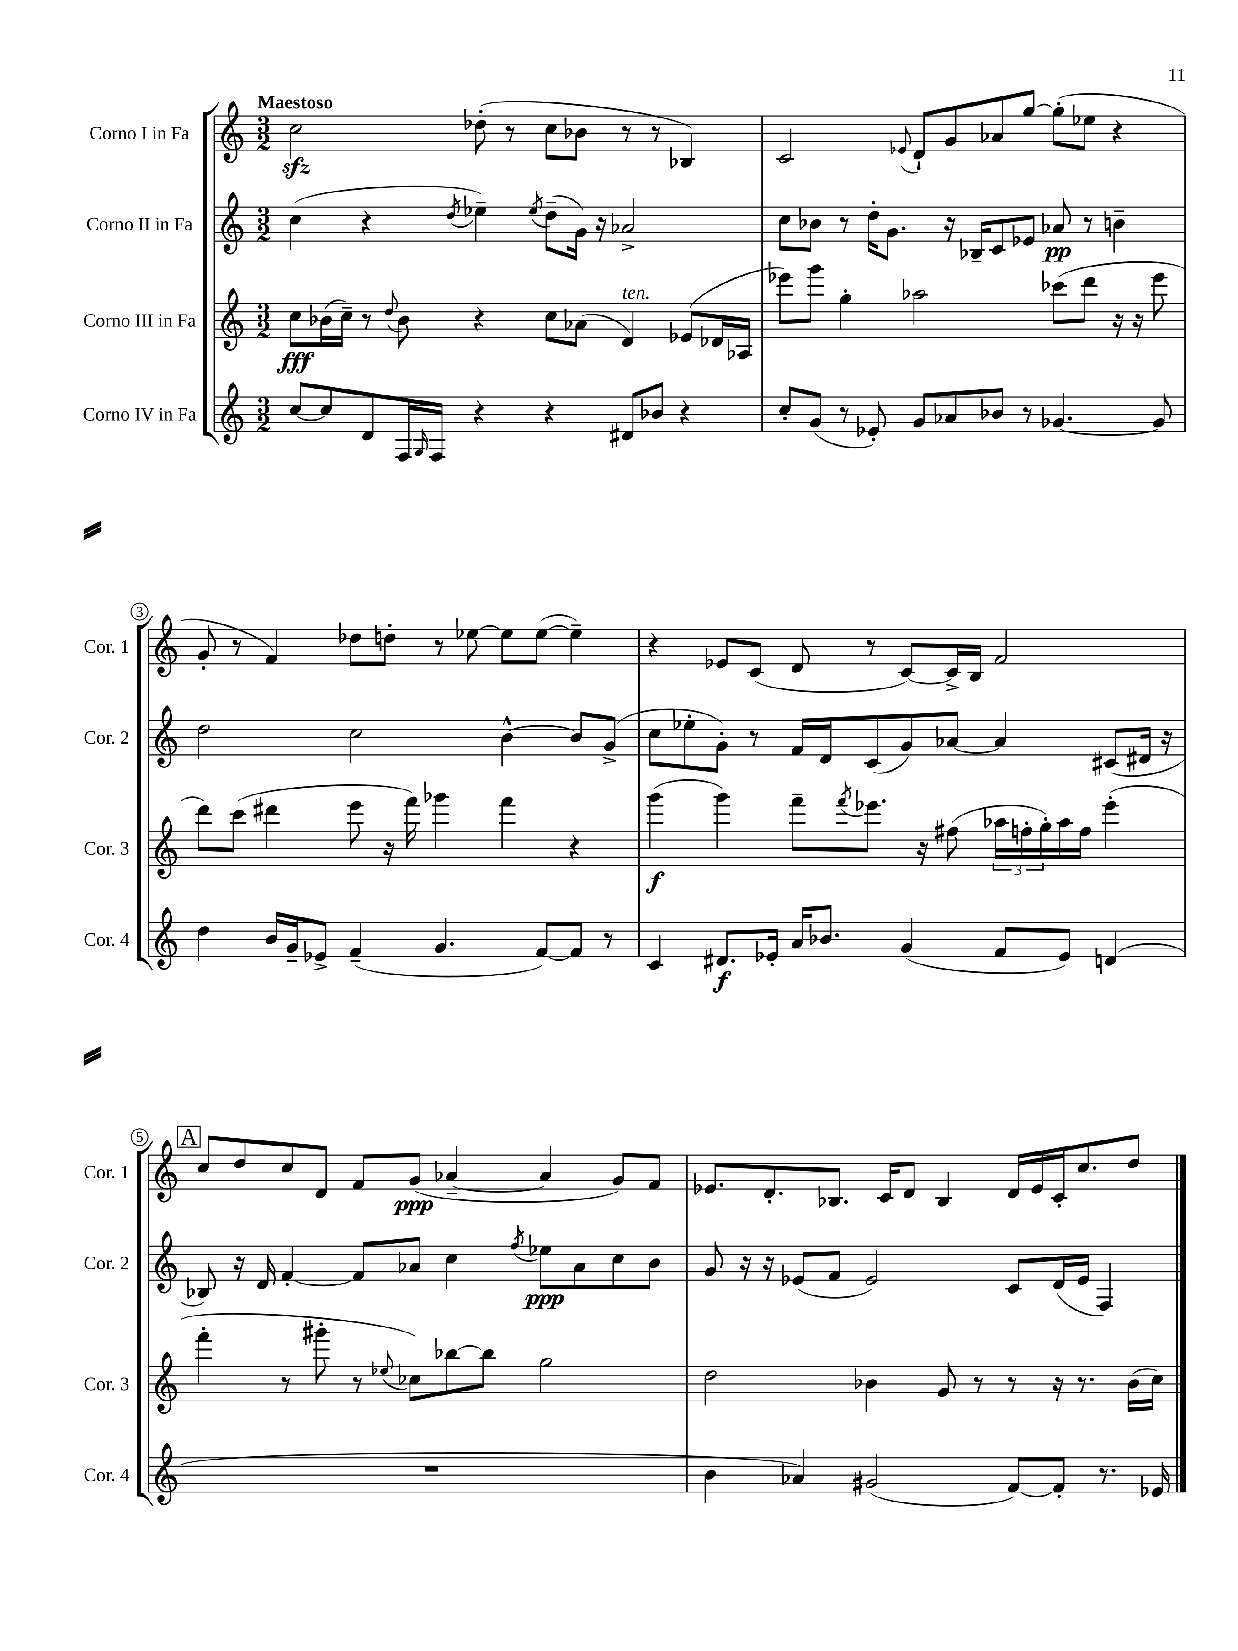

**kern	**dynam	**kern	**dynam	**kern	**dynam	**kern	**dynam
*part4	*part4	*part3	*part3	*part2	*part2	*part1	*part1
*staff4	*staff4	*staff3	*staff3	*staff2	*staff2	*staff1	*staff1
*I"Corno IV in Fa	*	*I"Corno III in Fa	*	*I"Corno II in Fa	*	*I"Corno I in Fa	*
*I'Cor. 4	*	*I'Cor. 3	*	*I'Cor. 2	*	*I'Cor. 1	*
*clefG2	*	*clefG2	*	*clefG2	*	*clefG2	*
*k[]	*	*k[]	*	*k[]	*	*k[]	*
*M3/2	*	*M3/2	*	*M3/2	*	*M3/2	*
=1	=1	=1	=1	=1	=1	=1	=1
!	!	!	!	!	!	!LO:TX:a:B:t=Maestoso	!
[8cc/L	.	8cc\L	fff	(4cc\	.	2cczz\	.
8cc/]	.	(16b-X\L	.	.	.	.	.
.	.	16cc~\JJ)	.	.	.	.	.
8d/	.	8r	.	4r	.	.	.
.	.	8qqdd/	.	.	.	.	.
16F/L	.	8b-\	.	.	.	.	.
16qqG/	.	.	.	.	.	.	.
16F/JJ	.	.	.	.	.	.	.
.	.	.	.	8qdd/	.	.	.
4r	.	4r	.	4ee-X~\)	.	(8dd-X'\	.
.	.	.	.	.	.	8r	.
.	.	.	.	8qee-/	.	.	.
4r	.	8cc\L	.	(8dd~\L	.	8cc\L	.
.	.	(8a-X\J	.	16g\Jk)	.	8b-X\J	.
.	.	.	.	16r	.	.	.
!	!	!LO:TX:a:i:t=ten.	!	!	!	!	!
8d#X/L	.	4d/)	.	2a-X^/	.	8r	.
8b-X/J	.	.	.	.	.	8r	.
4r	.	(8e-X/L	.	.	.	4B-X/)	.
.	.	16d-X/L	.	.	.	.	.
.	.	16A-X/JJ	.	.	.	.	.
=2	=2	=2	=2	=2	=2	=2	=2
8cc'/L	.	8eee-X\L)	.	8cc\L	.	2c/	.
(8g/J	.	8ggg\J	.	8b-X\J	.	.	.
8r	.	4gg'\	.	8r	.	.	.
8e-X'/)	.	.	.	16dd'\KL	.	.	.
.	.	.	.	8.g\J	.	.	.
.	.	.	.	.	.	8qqe-X/	.
8g/L	.	2aa-X\	.	.	.	8d`/L	.
8a-X/	.	.	.	16r	.	8g/	.
.	.	.	.	16B-X~/KL	.	.	.
8b-X/J	.	.	.	8c/	.	8a-X/	.
8r	.	.	.	8e-X/J	.	[8gg/J	.
[4.g-X/	.	(8ccc-X\L	.	8a-X/	pp	(8gg'\L]	.
.	.	8ddd\J	.	8r	.	8ee-X\J	.
.	.	16r	.	4bn~\	.	4r	.
.	.	16r	.	.	.	.	.
8g-/]	.	8eee-\	.	.	.	.	.
!!LO:LB:g=z
=3	=3	=3	=3	=3	=3	=3	=3
4dd\	.	8ddd\L)	.	2dd\	.	8g'/	.
.	.	(8ccc\J	.	.	.	8r	.
16b/LL	.	4ddd#X\	.	.	.	4f/)	.
16g~/J	.	.	.	.	.	.	.
8e-X^/J	.	.	.	.	.	.	.
(4f~/	.	8eee\	.	2cc\	.	8dd-X\L	.
.	.	16r	.	.	.	8ddn'\J	.
.	.	16fff\)	.	.	.	.	.
4.g/	.	4ggg-X\	.	.	.	8r	.
.	.	.	.	.	.	[8ee-X\	.
.	.	4fff\	.	[4b^^\	.	8ee-\L]	.
[8f/L)	.	.	.	.	.	([8ee-\J	.
8f/J]	.	4r	.	8b/L]	.	4ee-~\])	.
8r	.	.	.	(8g^/J	.	.	.
=4	=4	=4	=4	=4	=4	=4	=4
4c/	.	(4ggg\	f	8cc\L	.	4r	.
.	.	.	.	8ee-X'\	.	.	.
8.d#X/L	f	4ggg\)	.	8g'\J)	.	8e-X/L	.
.	.	.	.	8r	.	(8c/J	.
16e-X'/Jk	.	.	.	.	.	.	.
16a/KL	.	8fff~\L	.	16f/LL	.	8d/	.
8.b-X/J	.	.	.	16d/J	.	.	.
.	.	8qfff/	.	.	.	.	.
.	.	8.eee-X\J	.	(8c/	.	8r	.
(4g/	.	.	.	8g/)	.	[8c/L)	.
.	.	16r	.	.	.	.	.
.	.	(8ff#X\	.	[8a-X/J	.	16c^/L]	.
.	.	.	.	.	.	16B/JJ	.
8f/L	.	24aa-X\LL	.	4a-/]	.	2f/	.
.	.	24ffn'\	.	.	.	.	.
.	.	24gg'\)	.	.	.	.	.
8e-/J)	.	16aa-\	.	.	.	.	.
.	.	16ff\JJ	.	.	.	.	.
(4dn/	.	(4eee-'\	.	(8c#X/L	.	.	.
.	.	.	.	16d#X/Jk	.	.	.
.	.	.	.	16r	.	.	.
!!LO:LB:g=z
!!LO:REH:place=s1:t=A
=5	=5	=5	=5	=5	=5	=5	=5
1.r	.	4fff'\	.	8B-X/)	.	8cc/L	.
.	.	.	.	16r	.	8dd/	.
.	.	.	.	16d/	.	.	.
.	.	8r	.	[4f'/	.	8cc/	.
.	.	8ggg#X'\	.	.	.	8d/J	.
.	.	8r	.	8f/L]	.	8f/L	.
.	.	8qqee-X/	.	.	.	.	.
.	.	8cc-X\L)	.	8a-X/J	.	(8g/J	ppp
.	.	[8bb-X\	.	4cc\	.	[4a-X~/	.
.	.	8bb-\J]	.	.	.	.	.
.	.	.	.	8qff/	.	.	.
.	.	2gg\	.	8ee-X\L	ppp	4a-/]	.
.	.	.	.	8a-\	.	.	.
.	.	.	.	8cc\	.	8g/L)	.
.	.	.	.	8b\J	.	8f/J	.
=6	=6	=6	=6	=6	=6	=6	=6
4b\	.	2dd\	.	8g/	.	8.e-X/L	.
.	.	.	.	16r	.	.	.
.	.	.	.	16r	.	8.d'/	.
4a-X/)	.	.	.	(8e-X/L	.	.	.
.	.	.	.	8f/J	.	8.B-X/J	.
(2g#X/	.	4b-X\	.	2e-/)	.	.	.
.	.	.	.	.	.	16c/KL	.
.	.	.	.	.	.	8d/J	.
.	.	8g/	.	.	.	4B-/	.
.	.	8r	.	.	.	.	.
[8f/L)	.	8r	.	8c/L	.	16d/LL	.
.	.	.	.	.	.	16e-/	.
8f'/J]	.	16r	.	(16d/L	.	16c'/J	.
.	.	8.r	.	16e-/JJ	.	8.cc/	.
8.r	.	.	.	4F/)	.	.	.
.	.	(16b-\LL	.	.	.	8dd/J	.
16e-X/	.	16cc\JJ)	.	.	.	.	.
==	==	==	==	==	==	==	==
*-	*-	*-	*-	*-	*-	*-	*-
